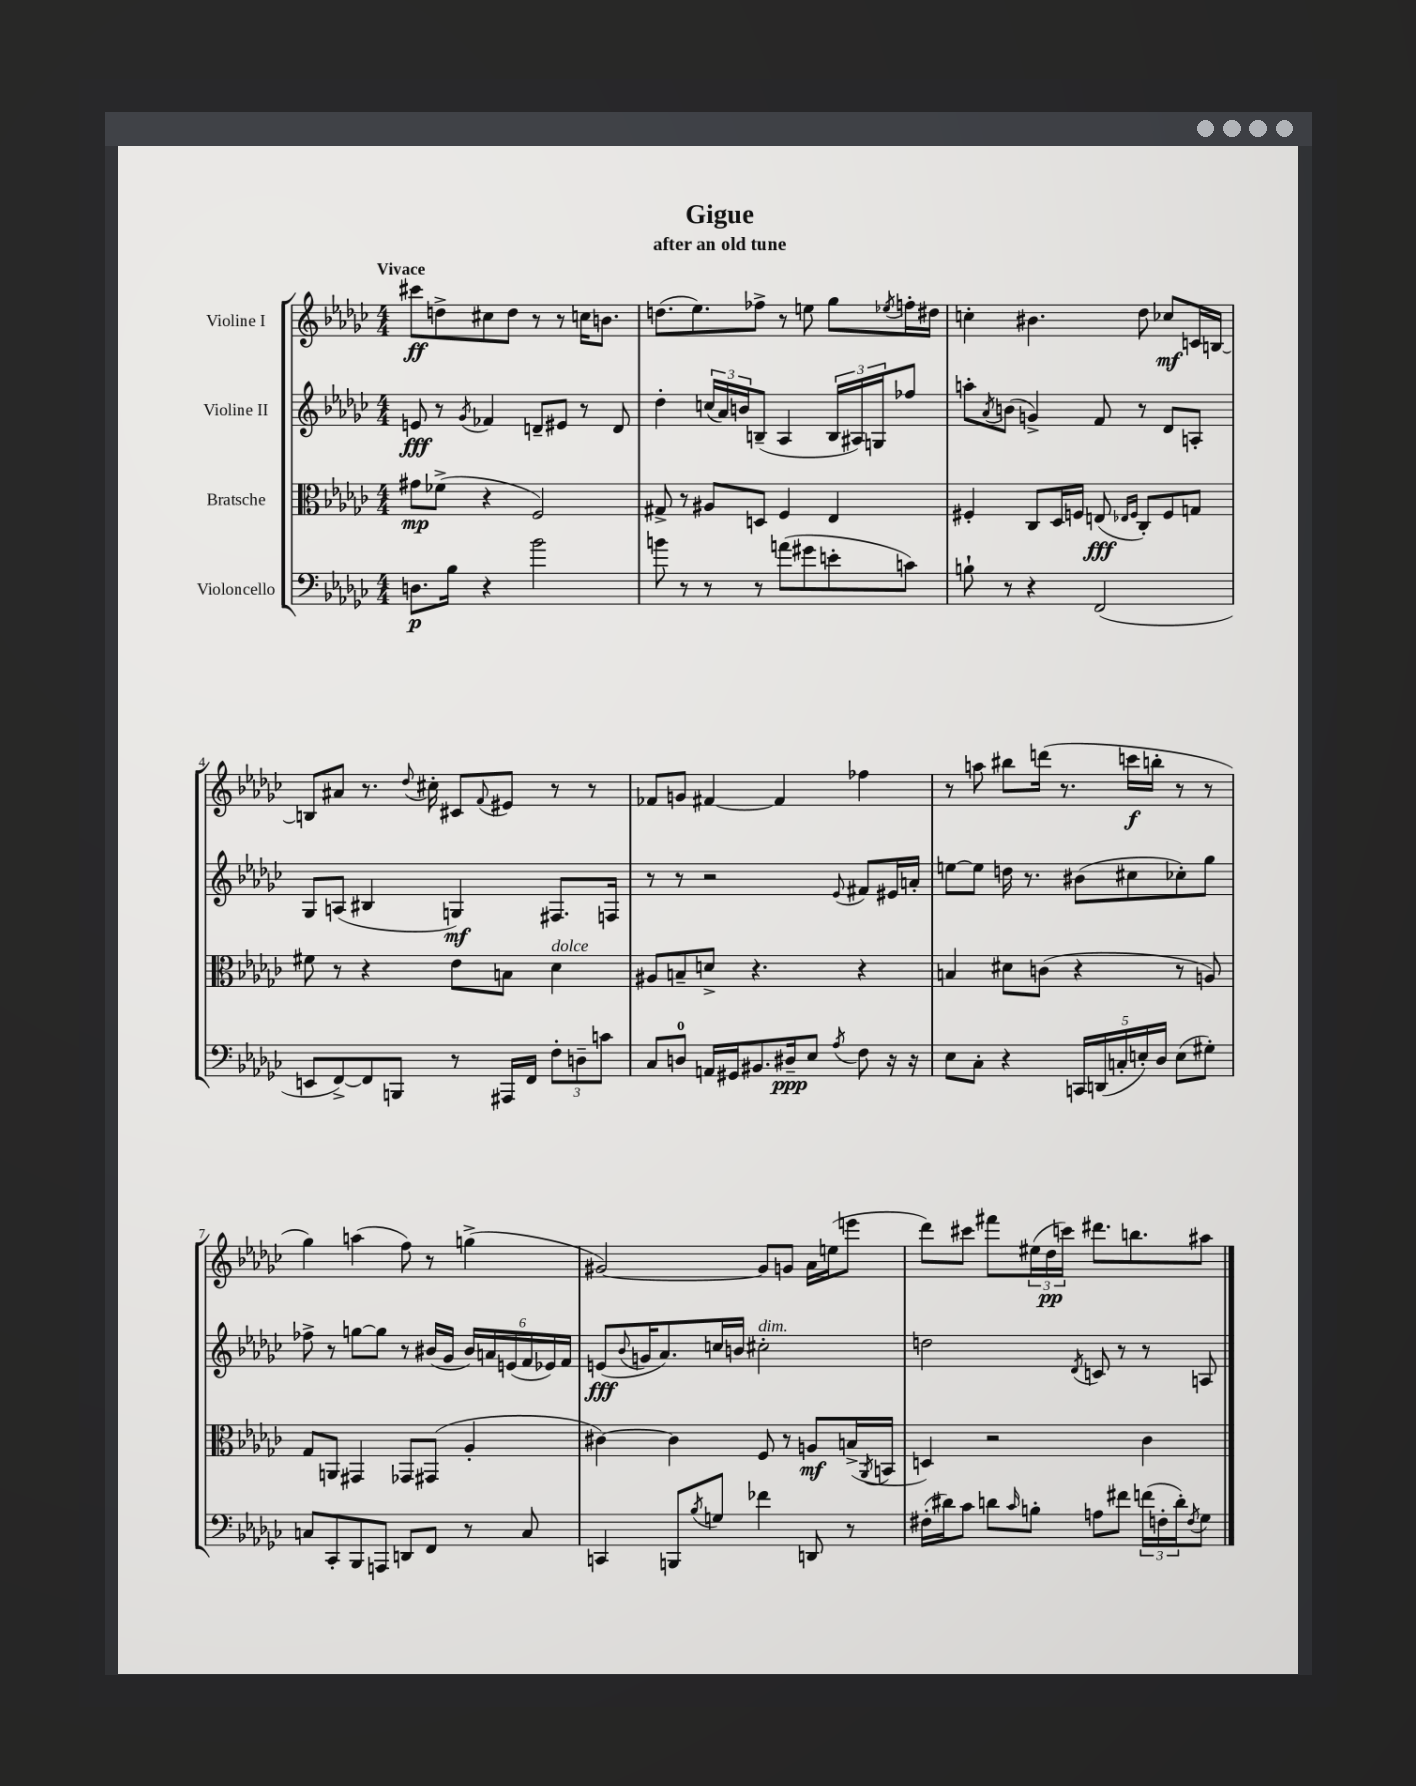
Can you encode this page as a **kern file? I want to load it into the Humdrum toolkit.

**kern	**kern	**kern	**kern
*staff4	*staff3	*staff2	*staff1
*clefF4	*clefC3	*clefG2	*clefG2
*k[b-e-a-d-g-c-]	*k[b-e-a-d-g-c-]	*k[b-e-a-d-g-c-]	*k[b-e-a-d-g-c-]
*M4/4	*M4/4	*M4/4	*M4/4
8.D	8g#	8e	8ccc#
.	(8f-^	8r	8dd^
16B-	.	.	.
.	.	8qg-	.
4r	4r	4f-	8cc#
.	.	.	8dd
2b-	2F)	8d~	8r
.	.	8e#	8r
.	.	8r	16cc
.	.	.	8.b
.	.	8d	.
=	=	=	=
8b	8G#^	4dd-'	(8.dd
8r	8r	.	.
.	.	.	8.ee-)
8r	8A#	(24cc	.
.	.	24a-)	.
.	.	24b	.
8r	8D	(8B~	8ff-^
(8a	4F	4A-	8r
8g#	.	.	8ee
8e'	4E-	24B	8gg-
.	.	24A#)	.
.	.	24G	.
.	.	.	8qee-
8c)	.	8ff-	16ff'
.	.	.	16dd#
=	=	=	=
8B`	4F#'	8aa'	4cc'
.	.	8qa-	.
8r	.	(8b	.
4r	8C-	4g^)	4.b#
.	16D-	.	.
.	16F	.	.
(2FF	(8E	8f	.
.	16qqE-	.	.
.	16qqF	.	.
.	8C-')	8r	8dd-
.	8F	8d-	8cc-
.	8G	8A'	16c
.	.	.	[16B
=	=	=	=
8EE	8f#	8G-	8B]
[8FF^)	8r	(8A	8a#
8FF]	4r	4B#	8.r
8BBB	.	.	.
.	.	.	8qqdd-
.	.	.	16cc#'
8r	8e-	4G)	8c#
.	.	.	8qqf
16AAA#	8B	.	8e#
16FF	.	.	.
12F'	4d-	8.F#	8r
12D~	.	.	.
.	.	.	8r
12c	.	.	.
.	.	16F	.
=	=	=	=
8C-	8A#	8r	8f-
8D	8B~	8r	8g
16AA	8d^	2r	[4f#
16GG#	.	.	.
8.BB#	4.r	.	.
.	.	.	4f#]
16D#~	.	.	.
8E-	.	.	.
8qA-	.	8qqe-	.
8F	4r	8f#	4ff-
16r	.	16e#	.
16r	.	16a'	.
=	=	=	=
8E-	4B	[8ee	8r
8C-'	.	8ee]	8aa
4r	8d#	16dd	8bb#
.	.	8.r	.
.	(8c	.	(16ddd
.	.	.	8.r
20CC	4r	(8b#	.
(20DD	.	.	.
20C'	.	.	.
.	.	8cc#	16ccc
20E')	.	.	.
.	.	.	16bb'
20D-	.	.	.
(8E	8r	8cc-')	8r
8G#')	8A)	8gg-	8r
=	=	=	=
8C	8G-	8ff-^	4gg-)
8CC-'	8AA	8r	.
8BBB-	4GG#	[8gg	(4aa
8AAA	.	8gg]	.
8DD	8GG-	8r	8ff)
8FF	(8GG#	(16b#	8r
.	.	16g-	.
8r	4A-'	24b#)	(4gg^
.	.	24a	.
.	.	(24e	.
8C	.	24f	.
.	.	24e-)	.
.	.	24f	.
=	=	=	=
4CC	[4c#)	(8e	[2g#)
.	.	8qqb-	.
.	.	16g	.
.	.	8.a-)	.
8BBB	4c#]	.	.
8qB-	.	.	.
8G	.	16cc	.
.	.	16b	.
4f-	8F	2cc#'	8g#]
.	8r	.	8g
8DD	8A	.	16a-
.	.	.	(16ee
8r	(16B^	.	8eee
.	8qAA-	.	.
.	16BB	.	.
=	=	=	=
(16F#'	4D)	2dd	8ddd-)
16d#)	.	.	.
8c-	.	.	8ccc#
8d	2r	.	8fff#
16qqc-	.	.	.
8B'	.	.	(24ee#
.	.	.	24dd-
.	.	.	24ccc)
.	.	8qd-	.
8A	.	8c	8.ddd#
8f#	.	8r	.
.	.	.	8.bb
(24f	4c-	8r	.
24F'	.	.	.
24d')	.	.	.
8qF	.	.	.
8G-	.	8A	8aa#
==	==	==	==
*-	*-	*-	*-
